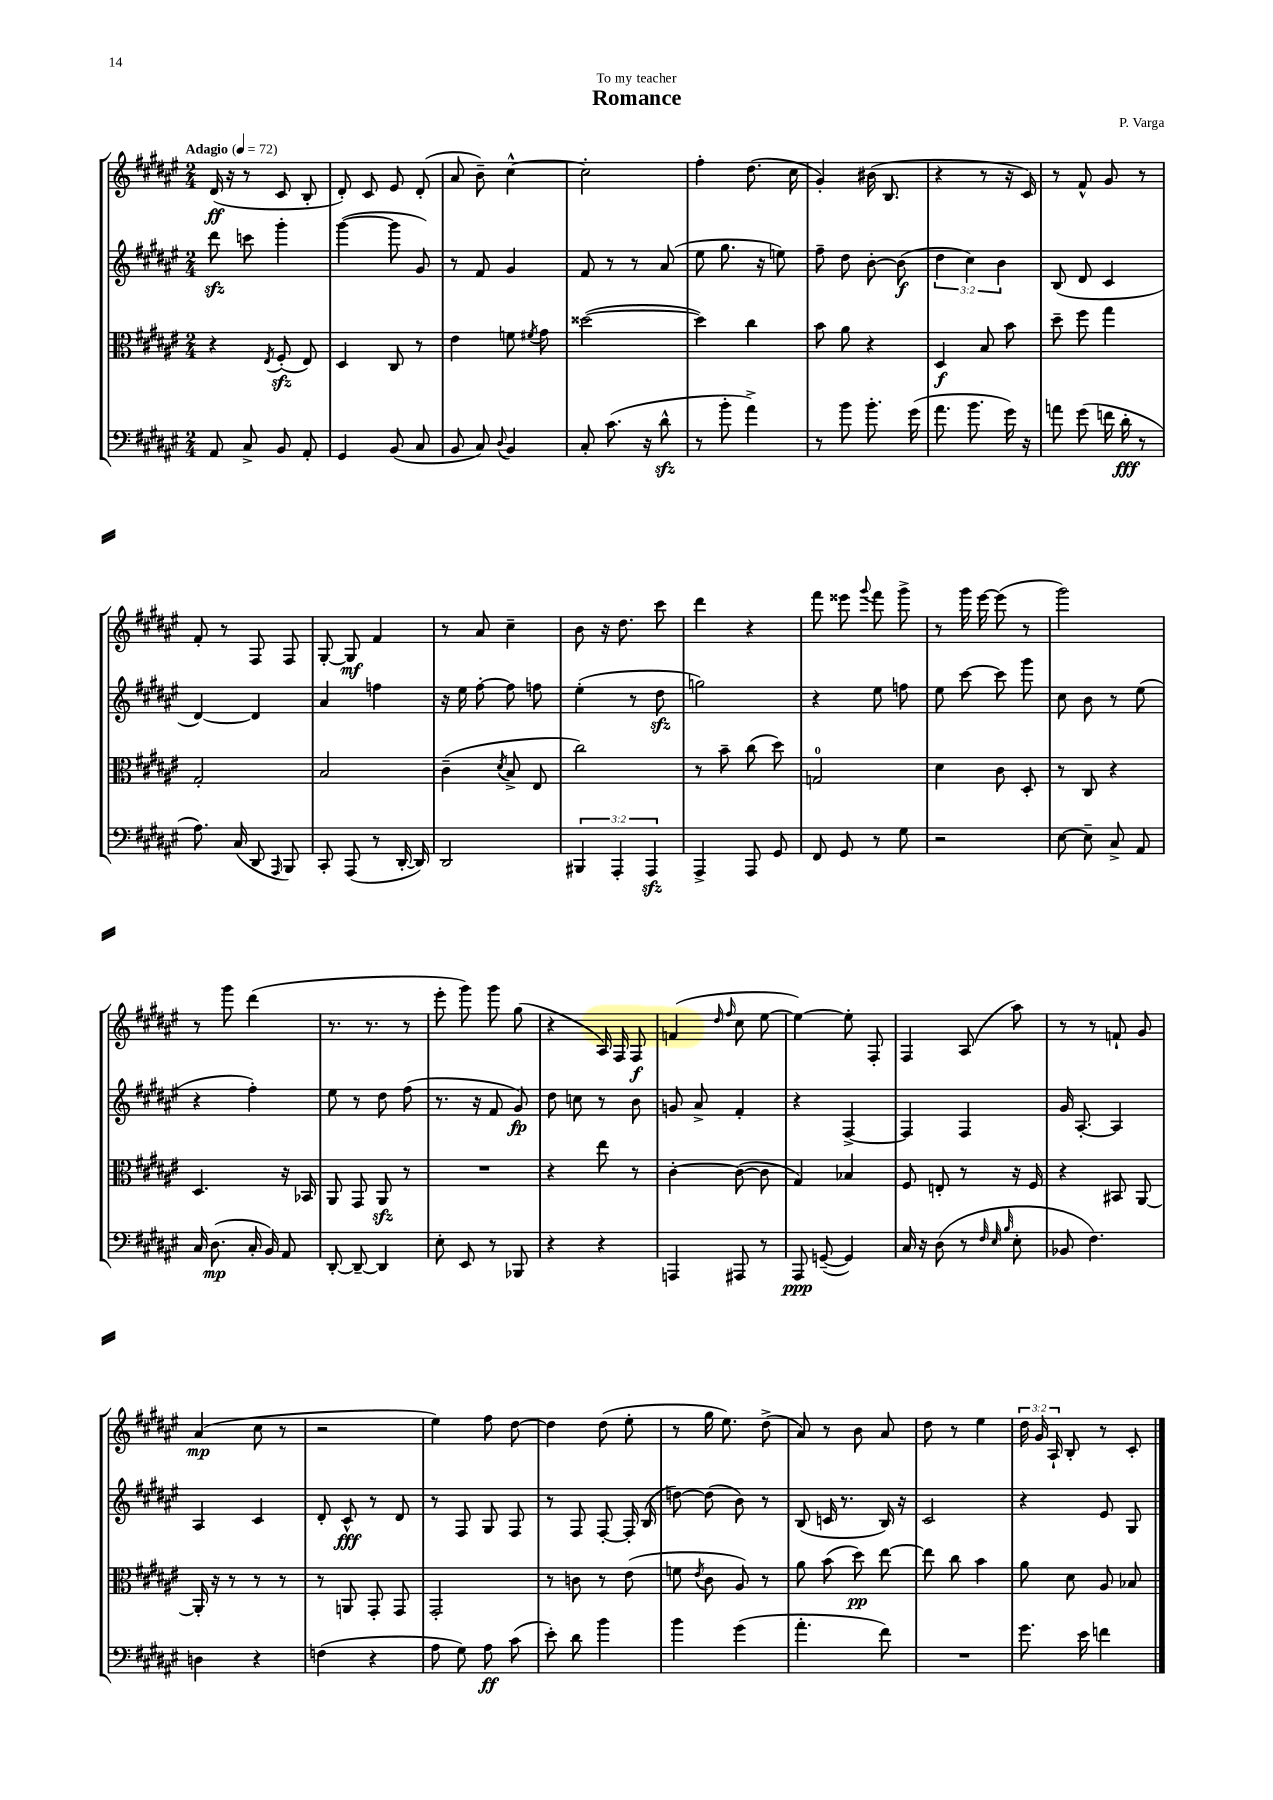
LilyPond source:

\header { title = "Romance" composer = "P. Varga" dedication = "To my teacher" }
<<
\new StaffGroup <<
\new Staff = "s0" {
    \clef treble \key fis \major \numericTimeSignature \time 2/4 \override Staff.TupletNumber.text = #tuplet-number::calc-fraction-text \tempo "Adagio" 4 = 72
    \autoBeamOff dis'16\ff( r16 r8 cis'8 b8-. |
    dis'8-.) cis'8 eis'8 dis'8-.( |
    ais'8 b'8--) cis''4~-^ |
    cis''2-. |
    fis''4-. dis''8.( cis''16 |
    gis'4-.) bis'16( b8. |
    r4 r8 r16 cis'16) |
    r8 fis'8-^ gis'8 r8 |
    fis'8-. r8 fis8 fis8 |
    gis8~-. gis8\mf fis'4 |
    r8 ais'8 cis''4-- |
    b'8 r16 dis''8. cis'''8 |
    dis'''4 r4 |
    fis'''8 eisis'''8 \appoggiatura { gis'''8 } fis'''8 gis'''8-> |
    r8 gis'''16 eis'''16~ eis'''8( r8 |
    gis'''2) |
    r8 gis'''8 dis'''4( |
    r8. r8. r8 |
    eis'''8-. gis'''8) gis'''8 gis''8( |
    r4 ais16) fis16 fis8\f |
    f'4( \grace { dis''16 fis''16 } cis''8 eis''8~ |
    eis''4~) eis''8-. fis8-. |
    fis4 ais8( ais''8) |
    r8 r8 f'8-! gis'8 |
    ais'4\mp( cis''8 r8 |
    r2 |
    eis''4) fis''8 dis''8~ |
    dis''4 dis''8( eis''8-. |
    r8 gis''16 eis''8.) dis''8->( |
    ais'8) r8 b'8 ais'8 |
    dis''8 r8 eis''4 |
    \tuplet 3/2 { dis''16 gis'16 ais16-! } b8-. r8 cis'8-. \bar "|." |
}
\new Staff = "s1" {
    \clef treble \key fis \major \numericTimeSignature \time 2/4 \override Staff.TupletNumber.text = #tuplet-number::calc-fraction-text
    \autoBeamOff dis'''8\sfz c'''8 gis'''4-. |
    gis'''4~( gis'''8 gis'8) |
    r8 fis'8 gis'4 |
    fis'8 r8 r8 ais'8( |
    eis''8 gis''8. r16 e''8) |
    fis''8-- dis''8 b'8~-. b'8\f( |
    \tuplet 3/2 { dis''4 cis''4) b'4 } |
    b8( dis'8 cis'4 |
    dis'4~) dis'4 |
    ais'4 f''4 |
    r16 eis''16 fis''8~-. fis''8 f''8 |
    eis''4-.( r8 dis''8\sfz |
    g''2) |
    r4 eis''8 f''8 |
    eis''8 cis'''8~ cis'''8 gis'''8 |
    cis''8 b'8 r8 eis''8( |
    r4 fis''4-.) |
    eis''8 r8 dis''8 fis''8( |
    r8. r16 fis'8 gis'8\fp) |
    dis''8 c''8 r8 b'8 |
    g'8 ais'8-> fis'4-. |
    r4 fis4~-> |
    fis4 fis4 |
    gis'16 ais8.~-. ais4 |
    ais4 cis'4 |
    dis'8-. cis'8-^\fff r8 dis'8 |
    r8 fis8 gis8 fis8 |
    r8 fis8 fis8~-. fis16-. b16( |
    d''8~) d''8( b'8) r8 |
    b8( c'16 r8. b16) r16 |
    cis'2 |
    r4 eis'8 gis8 \bar "|." |
}
\new Staff = "s2" {
    \clef alto \key fis \major \numericTimeSignature \time 2/4
    \autoBeamOff r4 \acciaccatura { eis8 } fis8-.\sfz( eis8) |
    dis4 cis8 r8 |
    eis'4 f'8 \acciaccatura { fis'8 } gis'8 |
    disis''2~( |
    disis''4) cis''4 |
    b'8 ais'8 r4 |
    dis4\f b8 b'8 |
    dis''8-- fis''8 gis''4 |
    gis2-. |
    b2 |
    cis'4--( \acciaccatura { dis'8 } b8-> eis8 |
    cis''2) |
    r8 b'8-- cis''8( dis''8) |
    g2-0 |
    dis'4 cis'8 dis8-. |
    r8 cis8 r4 |
    dis4. r16 bes,16 |
    ais,8 gis,8 ais,8\sfz r8 |
    R2 |
    r4 eis''8 r8 |
    cis'4~-. cis'8~( cis'8 |
    gis4) bes4 |
    fis8 e8-. r8 r16 fis16 |
    r4 bis,8 ais,8~ |
    ais,16-. r16 r8 r8 r8 |
    r8 a,8 gis,8-. gis,8 |
    gis,2-. |
    r8 c'8 r8 eis'8( |
    f'8 \acciaccatura { eis'8 } cis'8 ais8) r8 |
    ais'8 b'8( dis''8\pp) eis''8~ |
    eis''8 cis''8 b'4 |
    ais'8 dis'8 ais8 bes8 \bar "|." |
}
\new Staff = "s3" {
    \clef bass \key fis \major \numericTimeSignature \time 2/4 \override Staff.TupletNumber.text = #tuplet-number::calc-fraction-text
    \autoBeamOff ais,8 cis8-> b,8 ais,8-. |
    gis,4 b,8( cis8 |
    b,8 cis8) \appoggiatura { dis8 } b,4 |
    cis8-. cis'8.( r16 dis'8-^\sfz |
    r8 b'8-. ais'4->) |
    r8 b'8 b'8.-. gis'16( |
    ais'8. b'8. gis'16) r16 |
    a'8 gis'8( f'16 dis'16-.\fff r8 |
    ais8.) cis16( dis,8 \grace { ais,,16 } b,,8) |
    cis,8-. ais,,8( r8 dis,16~-. dis,16) |
    dis,2 |
    \tuplet 3/2 { bis,,4 ais,,4-. ais,,4\sfz } |
    ais,,4-> ais,,8 gis,8 |
    fis,8 gis,8 r8 gis8 |
    r2 |
    eis8~ eis8-- cis8-> ais,8 |
    cis16 dis8.\mp( cis16-. b,16) ais,8 |
    dis,8~-. dis,8~-- dis,4 |
    eis8-. eis,8 r8 bes,,8 |
    r4 r4 |
    a,,4 ais,,8 r8 |
    ais,,8\ppp g,8~--( g,4) |
    cis16 r16 dis8( r8 \grace { fis32 eis32 b32 } eis8-. |
    bes,8 fis4.) |
    d4 r4 |
    f4( r4 |
    ais8 gis8) ais8\ff cis'8( |
    eis'8-.) dis'8 b'4 |
    b'4 gis'4( |
    ais'4.-. fis'8) |
    R2 |
    gis'8. eis'16 f'4 \bar "|." |
}
>>
>>
\layout { \context { \Score \remove "Bar_number_engraver" } }
